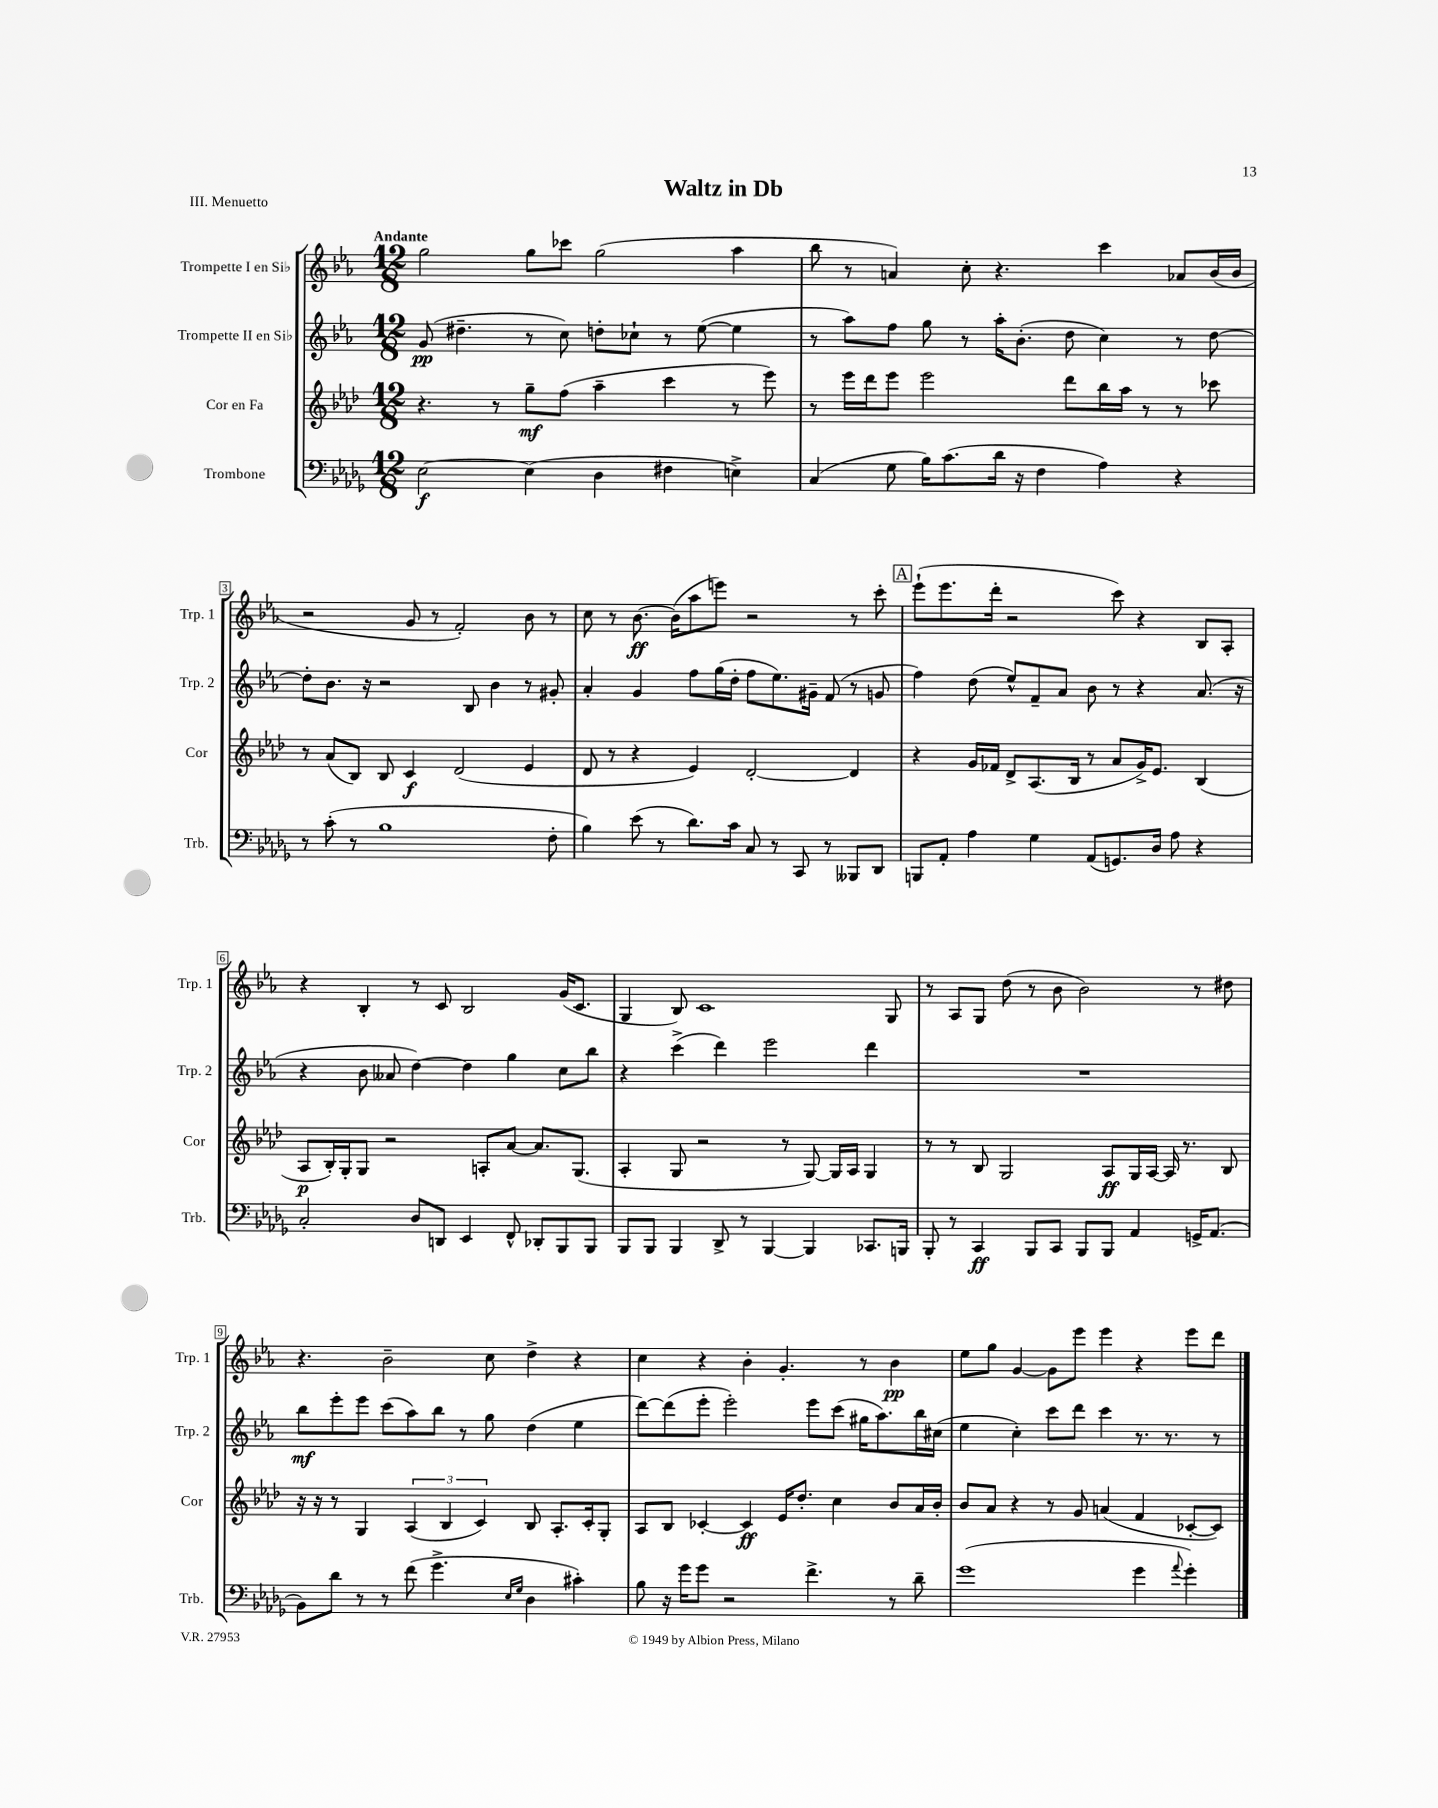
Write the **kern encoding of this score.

**kern	**kern	**kern	**kern
*staff4	*staff3	*staff2	*staff1
*clefF4	*clefG2	*clefG2	*clefG2
*k[b-e-a-d-g-]	*k[b-e-a-d-]	*k[b-e-a-]	*k[b-e-a-]
*M12/8	*M12/8	*M12/8	*M12/8
[2E-	4.r	(8g	2gg
.	.	4.dd#~	.
.	8r	.	.
(4E-]	8gg~	8r	8gg
.	(8ff	8cc)	8ccc-
4D-	4aa-~	8dd'	(2gg
.	.	8cc-`	.
4F#	4ccc	8r	.
.	.	([8ee-	.
4E^)	8r	4ee-]	4aa-
.	8eee-)	.	.
=	=	=	=
(4C	8r	8r	8bb-
.	16eee-	8aa-)	8r
.	16ddd-	.	.
8G-	8eee-	8ff	4a)
16B-)	2eee-	8gg	.
(8.c	.	.	.
.	.	8r	8cc'
16d-	.	16aa-'	4.r
16r	.	(8.b-'	.
4F	.	.	.
.	8ddd-	8dd	.
4A-)	16bb-	4cc)	4ccc
.	16aa-	.	.
.	8r	.	.
4r	8r	8r	8a-
.	8ccc-	[8dd	(16b-
.	.	.	16b-
=	=	=	=
8r	8r	8dd']	2r
(8c'	(8a-	8.b-	.
8r	8B-)	.	.
.	.	16r	.
1B-	8B-	2r	.
.	4c	.	8g
.	.	.	8r
.	(2d-	.	2f')
.	.	8B-	.
.	.	4b-	.
.	4e-	8r	8b-
8F'	.	8g#'	8r
=	=	=	=
4B-)	8d-	4a-'	8cc
.	8r	.	8r
(8e-	4r	4g	[8.b-
8r	.	.	.
.	.	.	(16b-]
8.d-)	4e-)	8ff	8aa-
.	.	(16gg	8eee)
16c	.	16dd'	.
8C	[2d-'	8ff	2r
8r	.	8.ee-)	.
8CC	.	.	.
.	.	16g#~	.
8r	.	(8f	.
8BBB--	4d-]	8r	8r
8DD-	.	8g	8ccc'
=	=	=	=
8BBB	4r	4ff)	(8eee-`
8AA-'	.	.	8.eee-
4A-	16g	(8dd	.
.	16f-	.	16ddd'
.	8d-^	8ee-^^)	2r
4G-	(8.A-	8f~	.
.	.	8a-	.
.	16B-	.	.
(8AA-	8r	8b-	.
8.GG)	8a-	8r	8ccc)
.	16g^)	4r	4r
16D-	8.e-	.	.
8A-	.	.	.
4r	(4B-	(8.a-	8B-
.	.	.	8A-'
.	.	16r	.
=	=	=	=
2C'	8A-	4r	4r
.	16B-')	.	.
.	16G'	.	.
.	8G	8b-	4B-'
.	2r	8a--	.
8D-	.	[4dd)	8r
8DD	.	.	8c
4EE-	.	4dd]	2B-
.	8A'	.	.
8FF^^	[8a-	4gg	.
8DD-'	8.a-]	.	.
8BBB-	.	8cc	(16g
.	(8.G	.	8.c
8BBB-	.	8bb-	.
=	=	=	=
8BBB-	4A-'	4r	4G
8BBB-	.	.	.
4BBB-	8G	(4ccc^	8B-)
.	2r	.	1c
8DD-^	.	4ddd)	.
8r	.	.	.
[4BBB-	.	2eee-	.
.	8r	.	.
4BBB-]	[8G)	.	.
.	16G]	.	.
.	16A-	.	.
8.CC-	4G	4ddd	.
.	.	.	8G
16BBB	.	.	.
=	=	=	=
8BBB-'	8r	1.r	8r
8r	8r	.	8A-
4CC	8B-	.	8G
.	2G	.	(8dd
8BBB-	.	.	8r
8CC	.	.	8b-
8BBB-	.	.	2b-)
8BBB-	8A-	.	.
4AA-	16G	.	.
.	[16A-	.	.
.	16A-]	.	.
.	8.r	.	.
16GG^	.	.	8r
(8.AA-	.	.	.
.	8B-	.	8dd#
=	=	=	=
8BB-)	16r	8bb-	4.r
.	16r	.	.
8d-	8r	8eee-'	.
8r	4G	8eee-	.
8r	.	(8ccc	2b-~
(8f	(6A-	8aa-)	.
4.g-^	.	8bb-	.
.	6B-	.	.
.	.	8r	.
.	6c)	.	.
.	.	8gg	8cc
16qqE-	.	.	.
16qqG-	.	.	.
4D-	8B-	(4dd	4dd^
.	8.A-'	.	.
4c#')	.	4ee-	4r
.	16c'	.	.
.	8G'	.	.
=	=	=	=
8B-	8A-	[8ddd)	4cc
16r	8B-	(8ddd]	.
16g-	.	.	.
8g-	[4c-'	8eee-'	4r
2r	.	2eee-')	.
.	4c-]	.	4b-'
.	16e-	.	4.g'
.	8.dd-'	.	.
4.f^	.	8eee-	.
.	4cc	(8ccc	.
.	.	16gg#	8r
.	.	8.aa-)	.
8r	8b-	.	4b-
8d-~	16a-	16bb-	.
.	16b-'	(16cc#	.
=	=	=	=
(1g-	8b-	4ee-	8ee-
.	8a-	.	8gg
.	4r	4cc')	[4g
.	8r	8ccc	8g]
.	8g	8ddd	8eee-
.	(4a	4ccc	4eee-
4g-	4f	8.r	4r
.	.	8.r	.
8qqa-	.	.	.
4g-')	[8c-'	.	8eee-
.	8c-])	8r	8ddd
==	==	==	==
*-	*-	*-	*-
